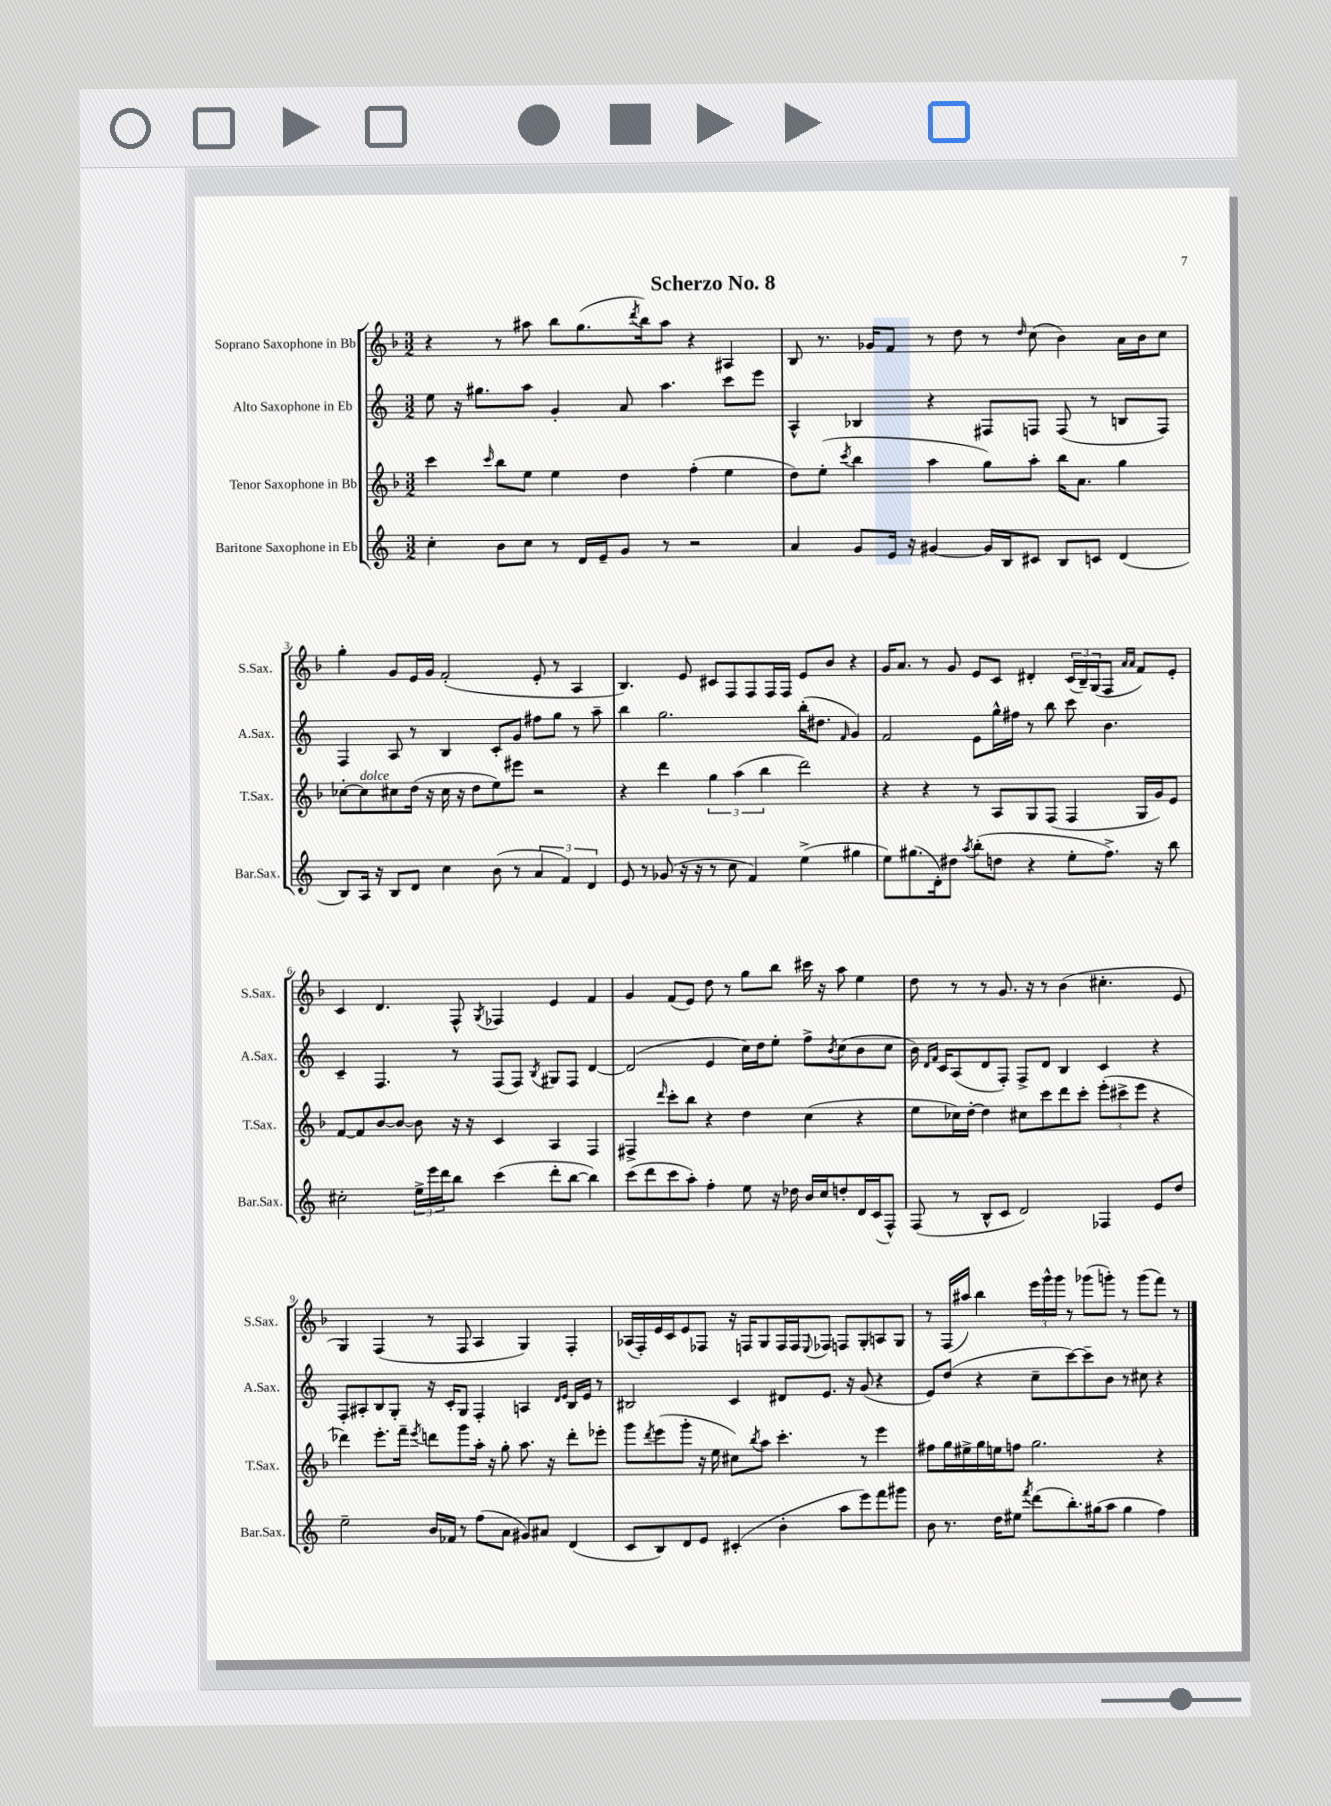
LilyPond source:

\header { title = "Scherzo No. 8" }
<<
\new StaffGroup <<
\new Staff = "s0" \with { instrumentName = "Soprano Saxophone in Bb" shortInstrumentName = "S.Sax." } {
    \clef treble \key f \major \numericTimeSignature \time 3/2
    r4 r8 ais''8 bes''8 g''8.( \acciaccatura { d'''8 } bes''16) ais''8 r4 ais4 |
    bes8 r8. ges'16 f'8 r8 d''8 r8 \grace { d''16 } c''8( bes'4) a'16 bes'16 c''8 |
    g''4-. g'8 e'16 g'16 f'2-.( e'8-. r8 a4 |
    bes4.) e'8 cis'8 f8 f8 f16 f16 e'8 bes'8 r4 |
    g'16 a'8. r8 g'8 e'8 c'8 dis'4-. \tuplet 3/2 { c'16( bes16--) g16( } f8 \grace { a'16 a'16 } f'8) e'8-. |
    c'4 d'4. f8-^ \acciaccatura { g8 } fes4 e'4 f'4 |
    g'4 f'8( e'8) d''8 r8 g''8 bes''8 cis'''16 r16 a''8 e''4 |
    d''8 r8 r8 g'8. r16 r8 bes'4( cis''4.-. e'8 |
    g4) f4( r8 f8 a4 g4) f4-. |
    aes16( f16-.) e'16 c'16 e'8 fes8 r16 f16 g8 f16 f16 \appoggiatura { e8 } fes8 f8 g8-. a8 g8 |
    r8 f16( ais''16) bes''4 \tuplet 3/2 { e'''16 g'''16-^ g'''16 } r8 ges'''8( g'''8-.) r8 g'''8( f'''8) r8 \bar "|." |
}
\new Staff = "s1" \with { instrumentName = "Alto Saxophone in Eb" shortInstrumentName = "A.Sax." } {
    \clef treble \key c \major \numericTimeSignature \time 3/2
    e''8 r16 gis''8. a''8 g'4-. a'8 a''4. c'''8 e'''8 |
    a4-^ bes4 r4 fis8 f8 f8( r8 b8 f8) |
    f4 a8 r8 b4 c'8-. g'8 fis''8 g''8 r8 a''8-- |
    b''4 g''2. b''16-.( dis''8. \grace { f'16 } g'4) |
    f'2 e'8 g''16-^ fis''16 r8 b''8 c'''8 b'4. |
    c'4-- f4. r8 f8( f8) \acciaccatura { b8 } gis8 f8 d'4~ |
    d'2( e'4 c''16) d''16 e''8-. f''8-> \acciaccatura { b'8 } c''8( b'8 c''8 |
    b'16) \grace { d'16 f'16 } c'16 a8( d'8 f8-.) f8-> d'8 b4 c'4 r4 |
    f8-. ais8-. b8 g8-. r16 c'16-. g8 f4-. a4 \grace { d'16 e'16 } b16 e'16 r8 |
    bis2 c'4 dis'8 e'8. r16 g'8( r4 |
    e'8) d''8( r4 c''8-- c'''8~) c'''8-- b'8 r8 cis''8 r4 \bar "|." |
}
\new Staff = "s2" \with { instrumentName = "Tenor Saxophone in Bb" shortInstrumentName = "T.Sax." } {
    \clef treble \key f \major \numericTimeSignature \time 3/2
    c'''4 \grace { c'''16 } bes''8 e''8 e''4 d''4 f''4-.( e''4 |
    d''8) e''8-.( \acciaccatura { c'''8 } bes''4 a''4 g''8) a''8-. bes''16 a'8. g''4 |
    ces''8~-. ces''8^\markup { \italic "dolce" } cis''8 d''16( r16 cis''16 r16 d''8 e''8) eis'''8 r2 |
    r4 d'''4 \tuplet 3/2 { g''4 a''4( bes''4 } d'''2) |
    r4 r4 r8 a8 g8 f8( f4 g16 g'16) e'8 |
    f'8~ f'8 bes'8~ bes'8~ bes'8 r16 r16 c'4 a4 f4 |
    fis4-> \grace { d'''16 } c'''8-. bes''8 r4 d''4 c''4( r4 |
    e''8 ces''16) d''16~-. d''4 cis''8 c'''8 d'''8 c'''8-. \tuplet 3/2 { e'''8-.( cis'''8-> e'''8 } r4 |
    des'''4) e'''8.-. f'''16-- \acciaccatura { e'''8 } d'''8 g'''8 a''16-. r16 g''8-. a''8. r16 d'''8-. ees'''8-. |
    g'''8 \acciaccatura { d'''8 } e'''8( g'''8-. r16 e''16 cis''8) \acciaccatura { bes''8 } a''8 c'''4.-. r8 e'''4 |
    fis''8 g''16 eis''16-> g''16 e''16 f''8 g''2. r4 \bar "|." |
}
\new Staff = "s3" \with { instrumentName = "Baritone Saxophone in Eb" shortInstrumentName = "Bar.Sax." } {
    \clef treble \key c \major \numericTimeSignature \time 3/2
    c''4-. b'8 c''8 r8 d'16 e'16-- g'8 r8 r2 |
    a'4 g'8 e'16 r16 gis'4~ gis'16 b16 cis'8 b8 c'8 d'4( |
    b8) a16 r16 b8 d'8 c''4 b'8( r8 \tuplet 3/2 { a'4 f'4) d'4 } |
    e'8 r8 ges'8( r16 r16 r8 c''8 f'4) e''4->( gis''4 |
    e''8) gis''8.( d'16-.) dis''8 \acciaccatura { a''8 } b''8-.( d''8 r4 e''8-. f''8.->) r16 b''8 |
    cis''2-. \tuplet 3/2 { e''16-> e'''16 d'''16 } b''8 c'''4( d'''8-. b''8~ b''4) |
    c'''8( d'''8 c'''8 a''8-.) f''4-. e''8 r16 des''16 b'16 c''16 d''8-. d'16 c'16( f8-^) |
    f8( r8 b8-^ c'8 d'2) fes4 e'8 d''8 |
    e''2-- b'16 fes'16 r8 f''8( a'8 gis'8) ais'8 d'4( |
    c'8 b8) d'8 e'8 cis'4-.( b'4-. a''8 e'''8) f'''8 gis'''8 |
    b'8 r8. d''16 eis''8 \acciaccatura { f'''8 } d'''8( b''8.-.) gis''16( a''8 gis''4 f''4) \bar "|." |
}
>>
>>
